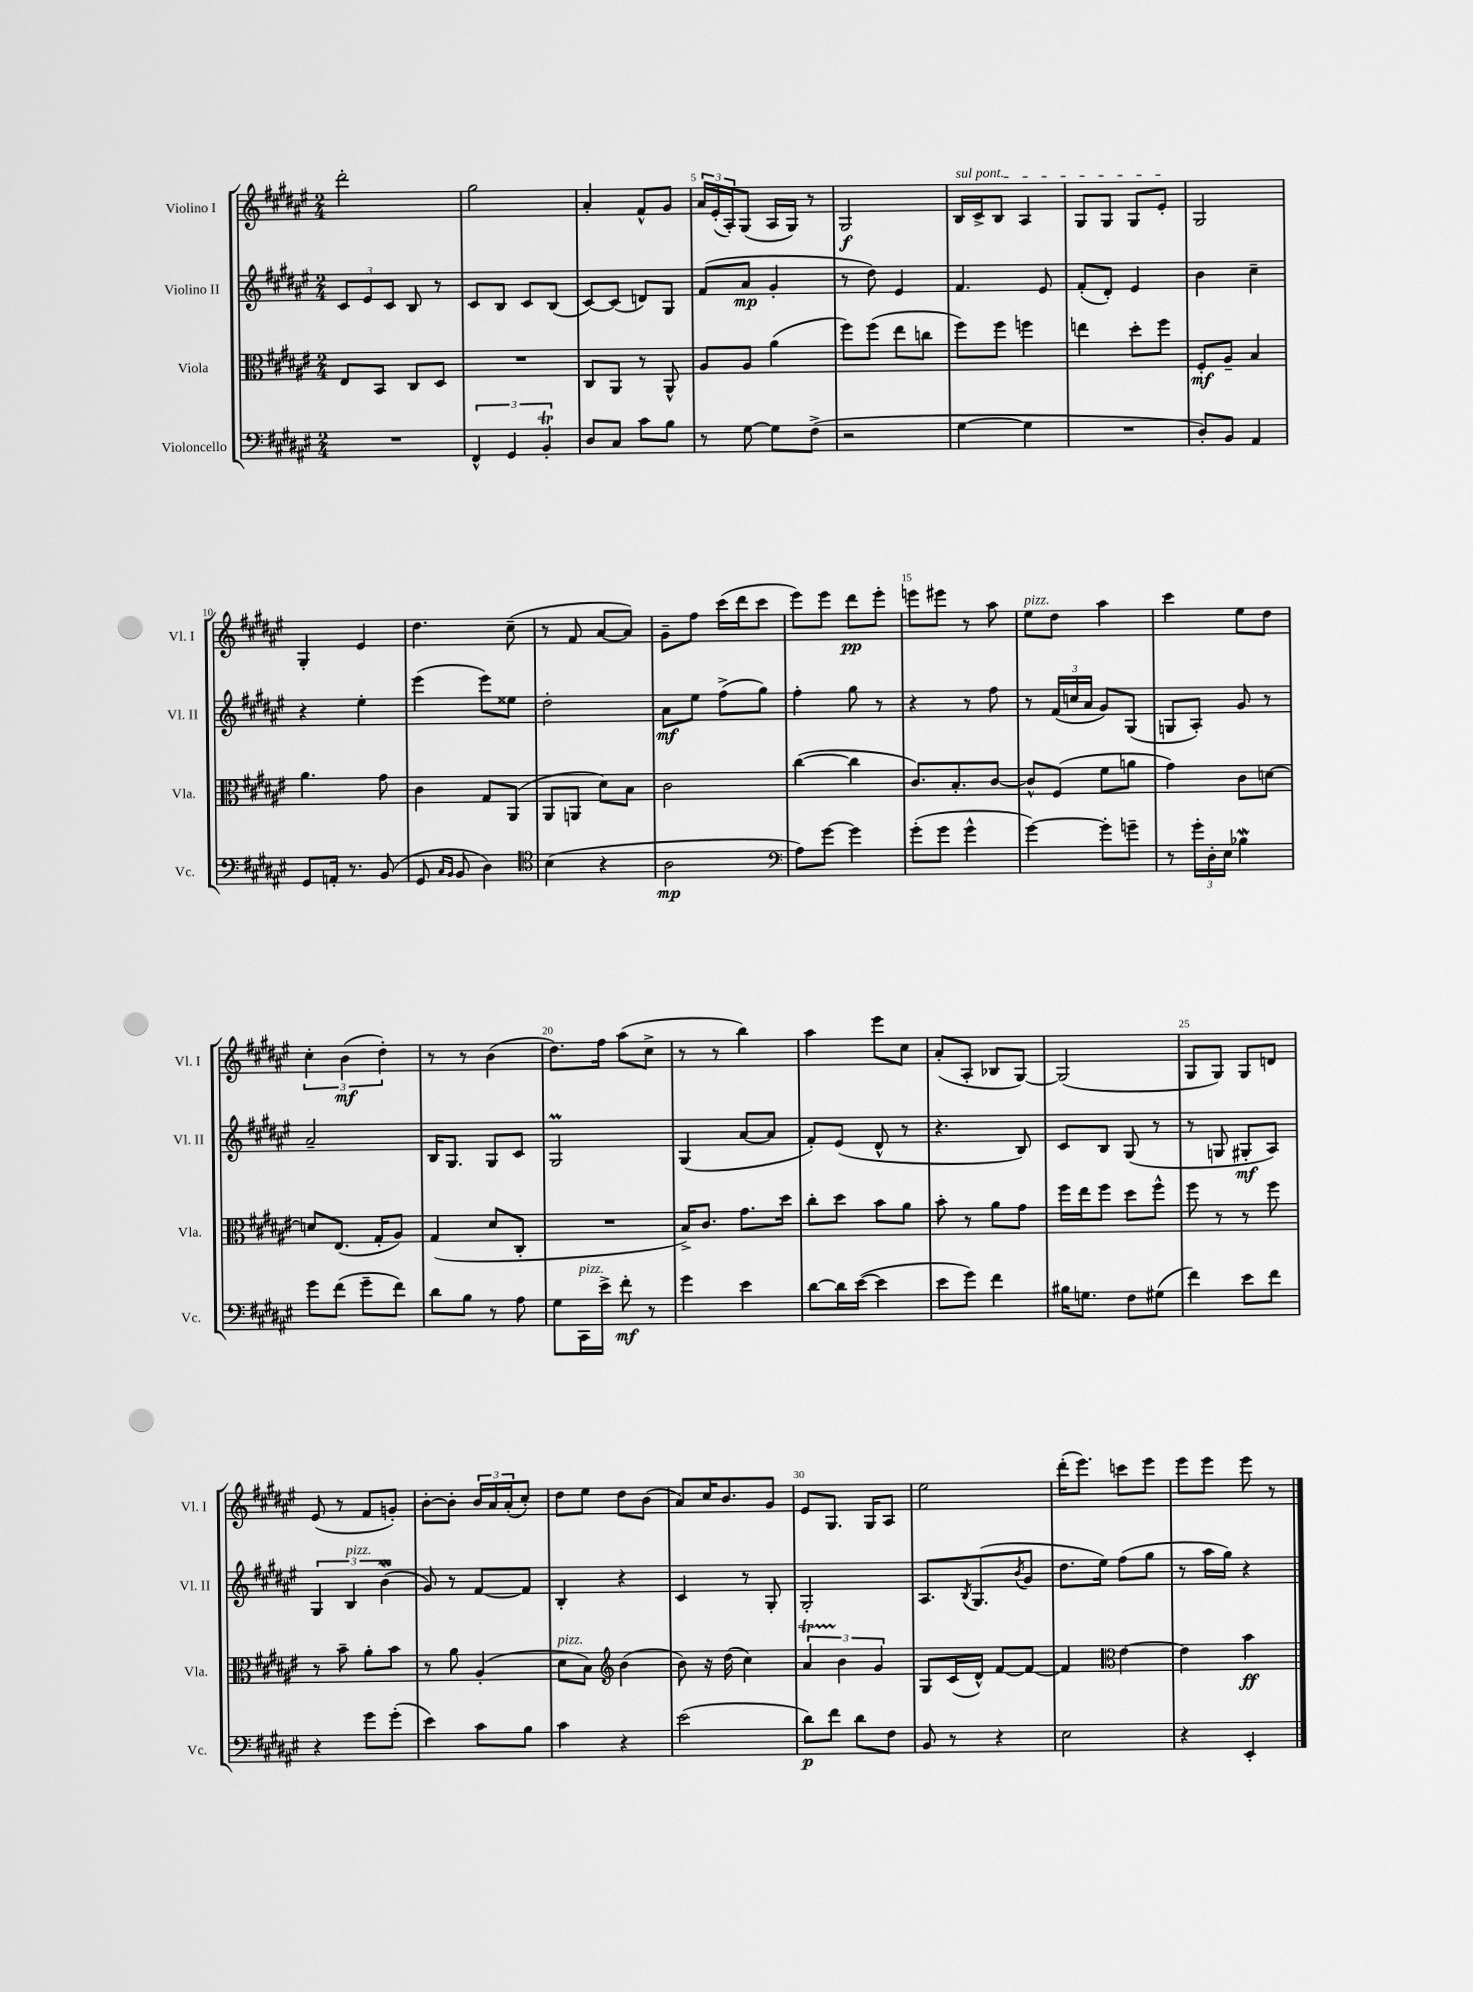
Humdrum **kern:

**kern	**kern	**kern	**kern
*staff4	*staff3	*staff2	*staff1
*clefF4	*clefC3	*clefG2	*clefG2
*k[f#c#g#d#a#e#]	*k[f#c#g#d#a#e#]	*k[f#c#g#d#a#e#]	*k[f#c#g#d#a#e#]
*M2/4	*M2/4	*M2/4	*M2/4
2r	8E#	12c#	2ddd#'
.	.	12e#	.
.	8BB	.	.
.	.	12c#	.
.	8C#	8B	.
.	8D#	8r	.
=	=	=	=
6FF#^^	2r	8c#	2gg#
.	.	8B	.
6GG#	.	.	.
.	.	8c#	.
6BB'	.	.	.
.	.	(8B	.
=	=	=	=
8D#	8C#	[8c#)	4a#'
8C#	8AA#	(8c#]	.
8c#	8r	8d)	8f#^^
8B	8AA#^^	8G#	8g#
=	=	=	=
8r	8A#	(8f#	24a#
.	.	.	(24e#'
.	.	.	24A#')
[8G#	8A#	8a#	(8G#
8G#]	(4a#	4g#'	16A#
.	.	.	16G#)
(8F#^	.	.	8r
=	=	=	=
2r	8ff#)	8r	2G#
.	(8ff#	8dd#)	.
.	8ee#	4e#	.
.	8cc	.	.
=	=	=	=
[4G#	8ff#)	4.f#	16B
.	.	.	16c#^
.	8ff#	.	8B
4G#]	4ff	.	4A#
.	.	8e#	.
=	=	=	=
2r	4ee	(8f#'	8G#
.	.	8d#')	8G#
.	8dd#'	4e#	8G#
.	8ff#	.	8e#'
=	=	=	=
8D#')	8F#'	4b	2G#
8BB	8A#~	.	.
4AA#	4B	4cc#~	.
=	=	=	=
8GG#	4.a#	4r	4G#'
16AA'	.	.	.
8.r	.	.	.
.	.	4ee#'	4e#
(8BB	8g#	.	.
=	=	=	=
8GG#	4c#	(4eee#	4.dd#
16qqC#	.	.	.
16qqBB	.	.	.
8BB	.	.	.
4D#)	8G#	8eee#)	.
.	(8AA#	8ee##	(8cc#~
=	=	=	=
*clefC4	*	*	*
(4B	8AA#	2dd#'	8r
.	8AA	.	8f#
4r	8d#)	.	[8a#
.	8B	.	8a#])
=	=	=	=
2A#	2c#	8a#	8g#~
.	.	8ee#	8ff#
.	.	(8ff#^	(16ccc#
.	.	.	16ddd#
.	.	8gg#)	8ccc#
=	=	=	=
*clefF4	*	*	*
8A#)	([4cc#	4ff#'	8eee#)
[8g#	.	.	8eee#
4g#]	4cc#]	8gg#	8ddd#
.	.	8r	8eee#'
=	=	=	=
(8g#'	8.c#)	4r	8eee
8g#	.	.	8eee#
.	8.B'	.	.
4g#^^	.	8r	8r
.	[8c#	8ff#	8aa#
=	=	=	=
[4g#)	8c#^^]	8r	8ee#
.	(8F#	(24f#	8dd#
.	.	24cc	.
.	.	24a#	.
8g#']	8f#	8g#)	4aa#
8g~	8a	(8G#	.
=	=	=	=
8r	4g#)	8G	4ccc#
24g#'	.	8A#')	.
24D#'	.	.	.
24E#	.	.	.
4B-	8c#	8g#	8ee#
.	[8d	8r	8dd#
=	=	=	=
8g#	8d]	2a#~	6cc#'
(8f#	(8.E#	.	.
.	.	.	(6b
8g#~	.	.	.
.	16G#'	.	.
.	.	.	6dd#')
8f#)	8A#)	.	.
=	=	=	=
8d#	(4G#	16B	8r
.	.	8.G#	.
8B	.	.	8r
8r	8d#	8G#	(4b
8A#	8C#'	8c#	.
=	=	=	=
8G#	2r	2G#	8.dd#)
16CC#	.	.	.
16e#^	.	.	16ff#
8f#'	.	.	(8aa#
8r	.	.	8cc#^
=	=	=	=
4g#	16B^)	(4G#	8r
.	8.c#	.	.
.	.	.	8r
4e#	8.g#	[8a#	4bb)
.	.	8a#]	.
.	16dd#	.	.
=	=	=	=
[8d#	8cc#'	8f#')	4aa#
16d#]	8dd#	(8e#	.
([16e#	.	.	.
4e#]	8b	8d#^^	8eee#
.	8a#	8r	8cc#
=	=	=	=
8e#	8b'	4.r	(8a#'
8g#)	8r	.	8A#'
4f#	8a#	.	8B-
.	8g#	8B)	[8G#)
=	=	=	=
16B#	16ff#	8c#	(2G#]
8.G	16ee#	.	.
.	8ff#	8B	.
8F#	8dd#	(8G#	.
(8G#	8ff#^^	8r	.
=	=	=	=
4f#)	8ff#	8r	8G#
.	8r	8G	8G#)
8e#	8r	8G#'	8G#
8f#	8ff#	8A#)	8d
=	=	=	=
4r	8r	6G#	(8e#
.	8b~	.	8r
.	.	6B	.
8g#	8a#'	.	8f#
.	.	(6b	.
(8g#'	8b	.	8g')
=	=	=	=
4e#)	8r	8g#)	[8b'
.	8a#	8r	8b']
8c#	(4A#'	[8f#	24b
.	.	.	24a#
.	.	.	(24a#'
8B	.	8f#]	8cc#')
=	=	=	=
4c#	8d#	4B'	8dd#
.	8B)	.	8ee#
*	*clefG2	*	*
4r	(4b	4r	8dd#
.	.	.	(8b
=	=	=	=
(2e#	8b)	4c#	8a#)
.	16r	.	16cc#
.	(16dd#	.	8.b
.	4cc#)	8r	.
.	.	8G#'	8g#
=	=	=	=
8d#)	6a#	2G#'	8e#
8f#	.	.	8.G#
.	6b	.	.
8d#	.	.	.
.	.	.	16G#
.	6g#	.	.
8F#	.	.	8A#
=	=	=	=
8BB	8G#	8.A#	2ee#
8r	(16c#	.	.
.	.	8qB	.
.	16d#^^)	(8.G#	.
4r	[8f#	.	.
.	.	8qb	.
.	8f#_	8g#	.
=	=	=	=
2E#	4f#]	8.dd#	(16ddd#'
.	.	.	8.eee#)
.	.	16ee#)	.
*	*clefC3	*	*
.	[4e#	(8ff#	8ccc
.	.	8gg#	8eee#
=	=	=	=
4r	4e#]	8r	8eee#
.	.	16aa#	8eee#
.	.	16gg#)	.
4EE#'	4b	4r	8eee#
.	.	.	8r
==	==	==	==
*-	*-	*-	*-
